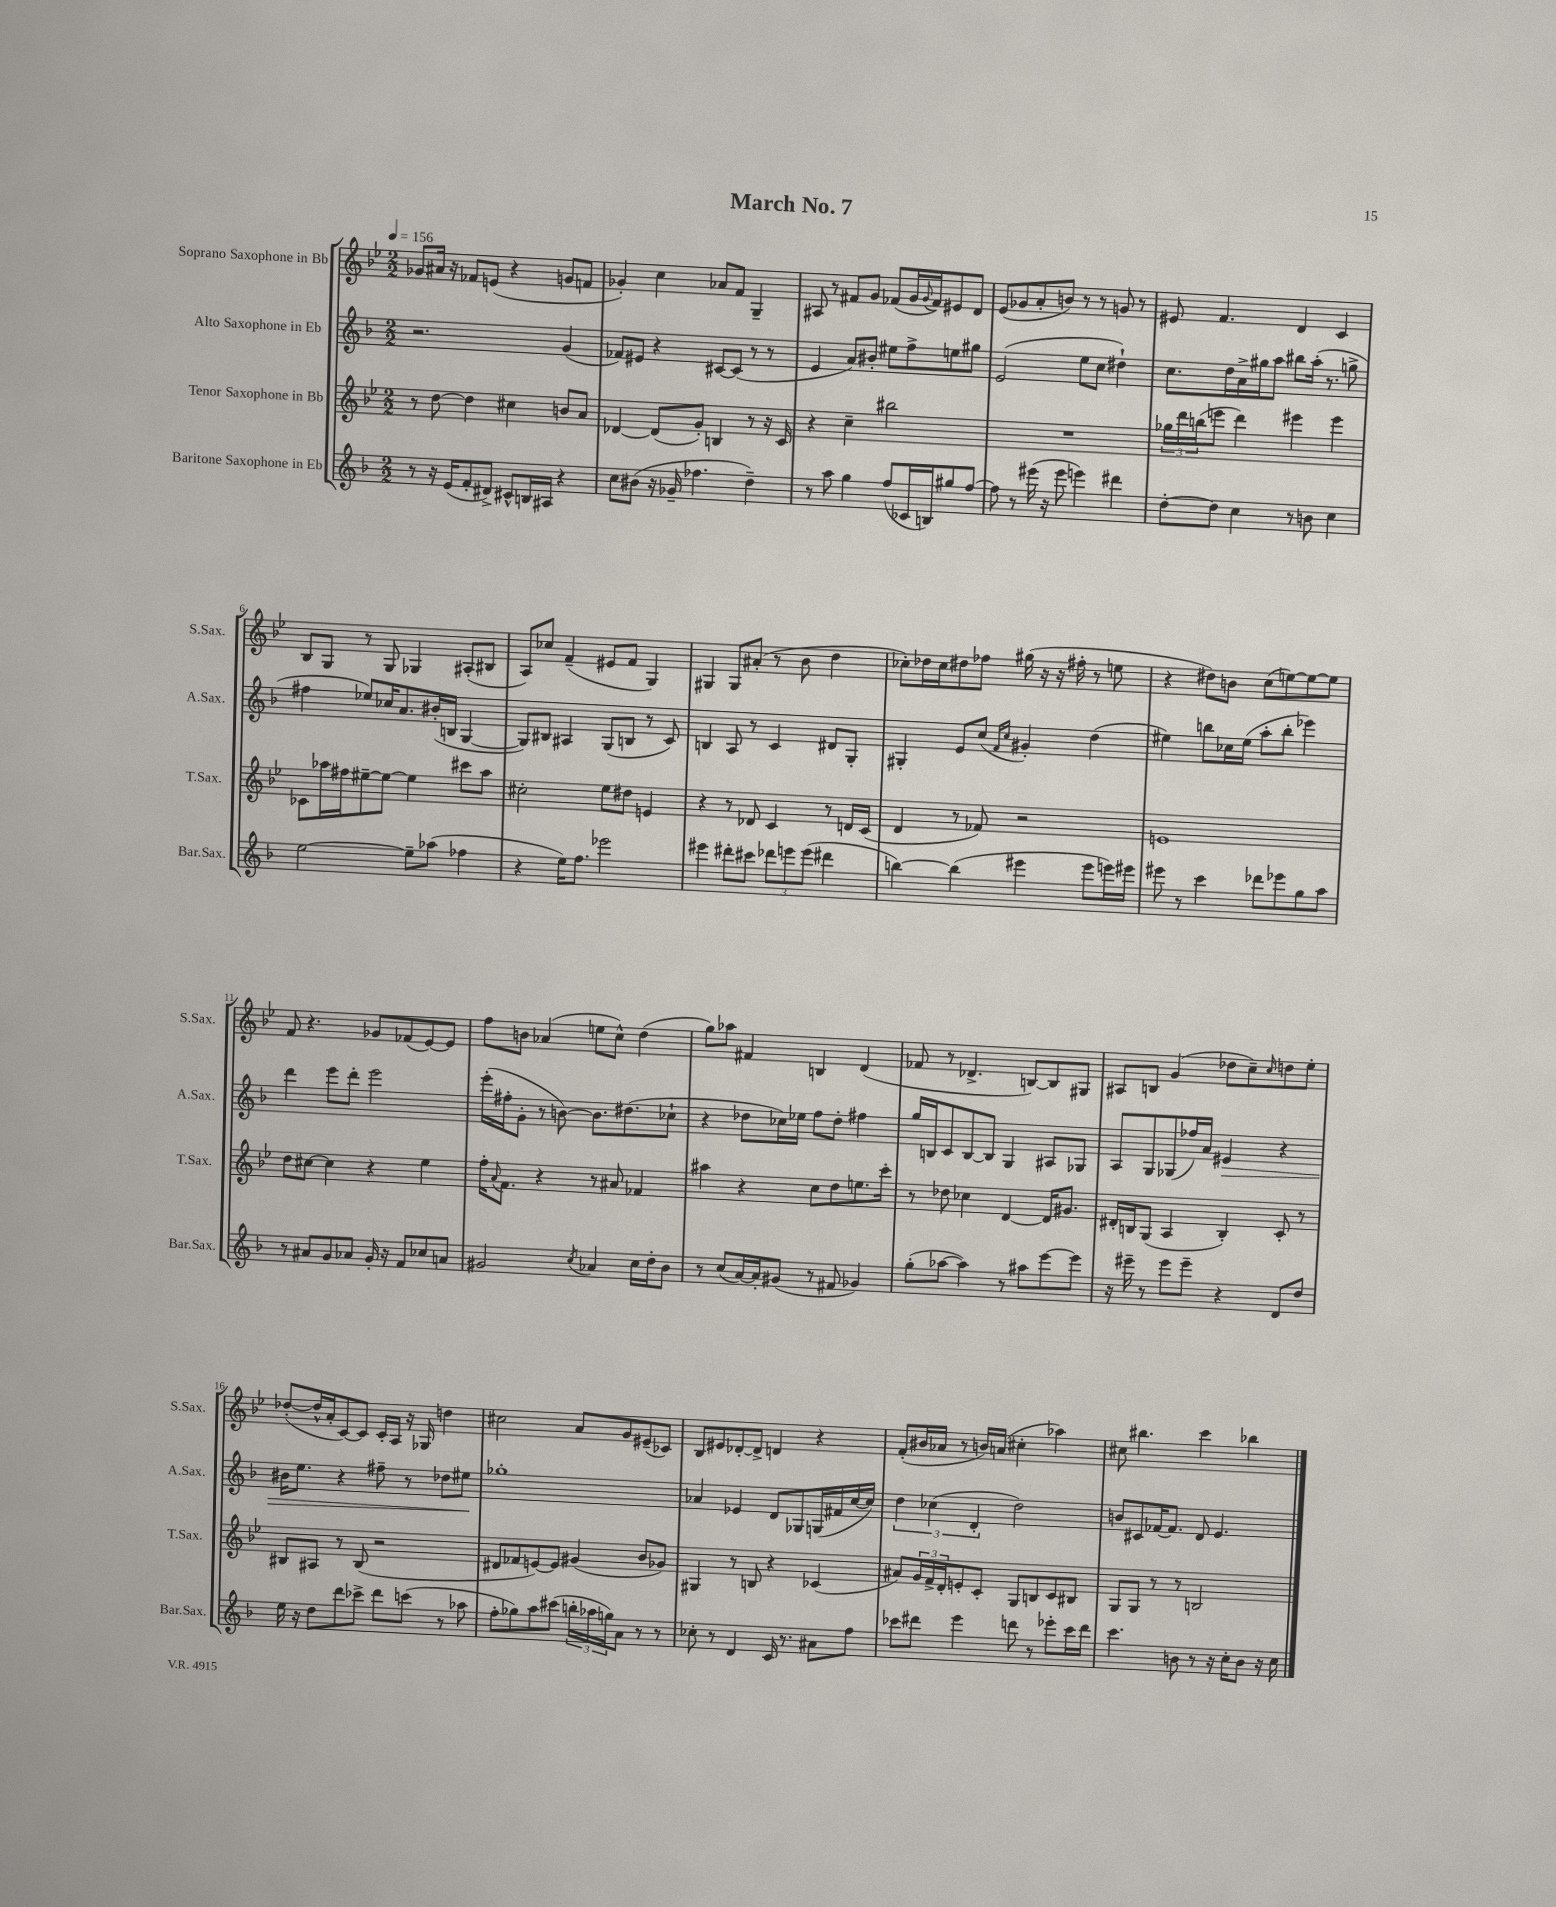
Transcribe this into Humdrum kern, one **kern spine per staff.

**kern	**kern	**kern	**dynam	**kern
*part4	*part3	*part2	*part2	*part1
*staff4	*staff3	*staff2	*staff2	*staff1
*I"Baritone Saxophone in Eb	*I"Tenor Saxophone in Bb	*I"Alto Saxophone in Eb	*	*I"Soprano Saxophone in Bb
*I'Bar.Sax.	*I'T.Sax.	*I'A.Sax.	*	*I'S.Sax.
*clefG2	*clefG2	*clefG2	*	*clefG2
*k[b-]	*k[b-e-]	*k[b-]	*	*k[b-e-]
*M2/2	*M2/2	*M2/2	*	*M2/2
*MM156	*MM156	*MM156	*	*MM156
=1	=1	=1	=1	=1
8r	8r	2.r	.	8g-X/L
16r	[8dd\	.	.	16a#X/Jk
(16e/KL	.	.	.	16r
8f'/	4dd\]	.	.	8f-X/L
8d#X^/J)	.	.	.	(8en/J
8c#X^^/L	4cc#X\	.	.	4r
16Bn/L	.	.	.	.
16A#X/JJ	.	.	.	.
4r	8bn/L	(4g/	.	8gn/L
.	8a/J	.	.	8fn/J
=2	=2	=2	=2	=2
8cc\L	[4d-X/	8f-X/L)	.	4g-X'/)
(8b#X\J	.	8e#X/J	.	.
16r	(8d-/L]	4r	.	4cc\
16g-X~/	.	.	.	.
4.ff-X\	8g'/J)	.	.	.
.	4Bn/	[8c#X/L	.	8a-X/L
.	.	(8c#/J]	.	8f/J
4dd~\)	8r	8r	.	4G~/
.	16r	8r	.	.
.	16c/	.	.	.
=3	=3	=3	=3	=3
8r	4r	4e/	.	8A#X/
8aa\	.	.	.	8r
4gg\	4cc~\	8a/L)	.	8f#X/L
.	.	8b#X'/J	.	8g/J
(8ff/L	2bb#X\	8ee#X\L	.	(8f-X/L
16c-X/L	.	8ff^\	.	16g/L
.	.	.	.	8qqg/
16Bn/J)	.	.	.	16f-/J)
8gg#X/	.	8een\	.	8e#X/
[8ff/J	.	8gg#X\J	.	8d/J
=4	=4	=4	=4	=4
8ff\]	1r	(2e/	.	(8e-/L
8r	.	.	.	8g-X/
(16eee#X\	.	.	.	8a'/
16r	.	.	.	.
8eee#\	.	.	.	8bn/J)
4eeen\)	.	8ee\L	.	8r
.	.	8cc\J	.	8r
4ddd#X\	.	4dd#X`\)	.	8gn/
.	.	.	.	8r
=5	=5	=5	=5	=5
[8dd'\L	24gg-X\LL	8.cc\L	.	8e#X/
.	24ddd\	.	.	.
.	(24bbn\J	.	.	.
8dd\J]	8eeen\J	.	.	4.f/
.	.	16dd\L	.	.
4cc\	4ddd\)	16a^\	.	.
.	.	16gg#X\J	.	.
.	.	8aa\J	.	.
8r	4eee#X\	8bb#X\L	.	4d/
8bn\	.	(16aa'\Jk	.	.
.	.	8.r	.	.
4cc\	4eee#\	.	.	4c/
.	.	8ggn^\	.	.
!!LO:LB:g=z
=6	=6	=6	=6	=6
[2ee\	8c-X\L	4ff#X\	.	8B-/L
.	16aa-X\L	.	.	8G/J
.	16ff#X\J	.	.	.
.	[8ee#X~\	8ee-X/L)	.	8r
.	8ee#\J_	16cc-X/K	.	8G/
.	.	8.a/	.	.
8ee~\L]	4ee#\]	.	.	4G-X/
(8aa-X\J	.	(16b#X'/L	.	.
.	.	16Bn/JJ	.	.
4ff-X\	8ccc#X\L	[4G/	.	(8A#X'/L
.	8aa-\J	.	.	8B#X/J
=7	=7	=7	=7	=7
4r	2cc#X'\	8G/L])	.	8A/L)
.	.	8B#X/J	.	8cc-X/J
16ee\KL)	.	4A#X/	.	(4f~/
8.ff\J	.	.	.	.
2eee-X\	8ee-\L	(8G/L	.	8e#X/L
.	8dd#X\J	8Bn/J	.	8f/J
.	4en/	8r	.	4G/)
.	.	8c/)	.	.
=8	=8	=8	=8	=8
4eee#X\	4r	4Bn/	.	4G#X/
8ddd#X'\L	8r	8A/	.	8G#/L
8ccc#X\J	8d-X/	8r	.	(8a#X'/J
12ddd-X\L	4c/	4c/	.	8r
12eeen\	.	.	.	.
.	.	.	.	8b-\
(12eee\J	.	.	.	.
4ddd#X\	8r	8d#X/L	.	4dd\
.	16dn/LL	8G'/J	.	.
.	(16c/JJ	.	.	.
=9	=9	=9	=9	=9
[4bbn\)	4d/	4G#X'/	.	8cc-X'\L)
.	.	.	.	16dd-X\L
.	.	.	.	16cc-\J
(4bb\]	8r	8e/L	.	8dd#X\
.	8f-X/)	(8cc/J	.	8ff-X\J
.	.	16qqf/LL	.	.
.	.	16qqcc/JJ	.	.
4eee#X\	2r	4g#X'/)	.	(16gg#X\
.	.	.	.	16r
.	.	.	.	16r
.	.	.	.	16ff#X'\
8eee#\L	.	(4dd\	.	8r
16eeen\L)	.	.	.	8een\
16eee#X\JJ	.	.	.	.
=10	=10	=10	=10	=10
8eee#X\	1en	4ee#X\)	.	4r
8r	.	.	.	.
4ccc\	.	8bbn\L	.	8dd#X\L)
.	.	16cc-X\L	.	8bn\J
.	.	(16ee#\JJ	.	.
8ddd-X\L	.	8aa'\L	.	(8cc\L
8eee-X\	.	8bb'\J	.	[8een\)
8gg\	.	4eee-X\)	.	8ee\_
8aa\J	.	.	.	8ee\J]
!!LO:LB:g=z
=11	=11	=11	=11	=11
8r	8dd\L	4ddd\	.	8f/
8a#X/L	[8cc#X\J	.	.	4.r
8g/	4cc#\]	8eee\L	.	.
8a-X/J	.	8ddd'\J	.	.
16g'/	4r	2eee\	.	8g-X/L
16r	.	.	.	.
8f/L	.	.	.	(8f-X/
8cc-X/	4ee-\	.	.	[8e-/)
8an/J	.	.	.	8e-/J]
=12	=12	=12	=12	=12
2g#X/	16ff'\KL	(16eee'\LL	.	8ff\L
.	8qqa/	.	.	.
.	8.f\J	16ff#X'\J	.	.
.	.	8g'\J	.	8bn\J
.	4r	8r	.	(4a-X/
.	.	[8bn\)	.	.
8qcc/	.	.	.	.
4a-X/	8r	8.b\L]	.	8een\L
.	8a#X/	.	.	8cc^^\J)
.	.	(8.dd#X\	.	.
16cc\LL	4f-X/	.	.	(4dd\
16dd'\J	.	.	.	.
8b-\J	.	8cc-X`\J	.	.
=13	=13	=13	=13	=13
8r	4aa#X\	4r	.	8gg\L)
(8cc/L	.	.	.	8aa-X\J
[16a/L)	4r	8dd-X\L	.	4f#X/
16a'/J]	.	.	.	.
(8g#X/J	.	16cc-X\L)	.	.
.	.	16ee-X\JJ	.	.
8r	8cc\L	8ff\L	.	4Bn/
8f#X/	8dd\	8dd-'\J	.	.
4g-X/)	8.een\	4ff#X\	.	(4d/
.	16ccc'\Jk	.	.	.
=14	=14	=14	=14	=14
(8gg'\L	8r	16gg/LL	.	8f-X/
.	.	16Bn/J	.	.
[8aa-X\J	8dd-X\	8c/	.	8r
4aa-\])	4cc-X\	[8B/	.	4.d-X^/
.	.	8B/J]	.	.
8r	[4d/	4G/	.	.
8aa#X\L	.	.	.	[8Bn/L)
[8eee\	16d/KL]	8A#X/L	.	8B/]
.	8.g#X/J	.	.	.
8eee\J]	.	8G-X/J	.	8G#X/J
=15	=15	=15	=15	=15
16r	16d#X'/LL	8A/L	.	8A#X/L
16eee#X~\	16Bn/J	.	.	.
8r	(8G/J	8G/	.	8Bn/J
8eee#\L	4A/	(8G-X/	.	(4g/
8eee#~\J	.	16ff-X/L)	.	.
.	.	16a/JJ	.	.
!	!	!	!LO:HP:b	!
4r	4B'/)	4e#X/	>	8dd-X\L
.	.	.	.	8cc~\)
.	.	.	.	16qqcc/
8d/L	8c'/	4r	.	8ddn\
8dd/J	8r	.	.	8ee-'\J
!!LO:LB:g=z
=16	=16	=16	=16	=16
16ee\	8B#X/L	16b#X\KL	.	([8dd-X'/L
16r	.	8.ee\J	.	.
8dd\L	8A#X/J	.	.	16dd-^^/L]
.	.	.	.	16a'/J
8ddd\	8r	4r	.	[8c/)
8ccc-X^\J	(8B#/	.	.	8c/J]
8ddd\L	2r	8ff#X~\	.	16c'/LL
.	.	.	.	16A/JJ
(8cccn\J	.	8r	.	16r
.	.	.	.	16G-X/
8r	.	8dd-X\L	.	4ddn\
8aa-X\	.	8ee#X\J	.	.
.	.	.	]	.
=17	=17	=17	=17	=17
8ff'\L	8d#X/L	1gg-X'	.	2cc#X\
8gg-X\)	8f-X/	.	.	.
8aa\	[8en/)	.	.	.
(8ccc#X\J	8e/J]	.	.	.
24bbn'\LL	(4g#X/	.	.	8a/L
24aa-X\	.	.	.	.
24ggn\J)	.	.	.	.
8a\J	.	.	.	8g/
8r	8b-/L	.	.	(8e#X~/
8r	8g-X/J)	.	.	8c-X/J)
=18	=18	=18	=18	=18
8cc-X'\	4G#X/	4a-X/	.	8B-/L
8r	.	.	.	8e#X/
4d/	8r	4e-X/	.	[8d-X'/
.	8Bn/	.	.	8d-^/J]
16c/	4r	8d/L	.	4dn/
8.r	.	.	.	.
.	.	8G-X/	.	.
8a#X\L	(4c-X/	(16Gn/L	.	4r
.	.	16f#X/	.	.
8ff\J	.	[16cc/	.	.
.	.	16cc/JJ])	.	.
=19	=19	=19	=19	=19
8ccc-X\L	8a#X/L)	6dd\	.	(8f'/L
8ddd#X\J	24g/L	.	.	16b#X/L
.	24f^/	(6cc-X\	.	.
.	.	.	.	16a-X/JJ
.	24d'/J	.	.	.
4eee\	8en'/	.	.	8r
.	.	6d'/	.	.
.	8c'/J	.	.	16bn/LL)
.	.	.	.	(16an/JJ
8dddn\	8G/L	2dd\)	.	4cc#X'\
8r	8Bn/	.	.	.
8eee-X'\L	8c/	.	.	4aa-X\)
16ccc-\L	8B#X/J	.	.	.
16ddd\JJ	.	.	.	.
=20	=20	=20	=20	=20
4.ccc\	8G/L	8bn/L	.	8cc#X\
.	8G/J	8c#X/	.	4.bb#X\
.	8r	[16f-X/K	.	.
.	.	8.f-/J]	.	.
8bn\	8r	.	.	.
8r	2Bn/	8d/	.	4ccc\
16r	.	4.e/	.	.
16cc'\KL	.	.	.	.
8b\J	.	.	.	4bb-X\
16r	.	.	.	.
16cc\	.	.	.	.
==	==	==	==	==
*-	*-	*-	*-	*-
